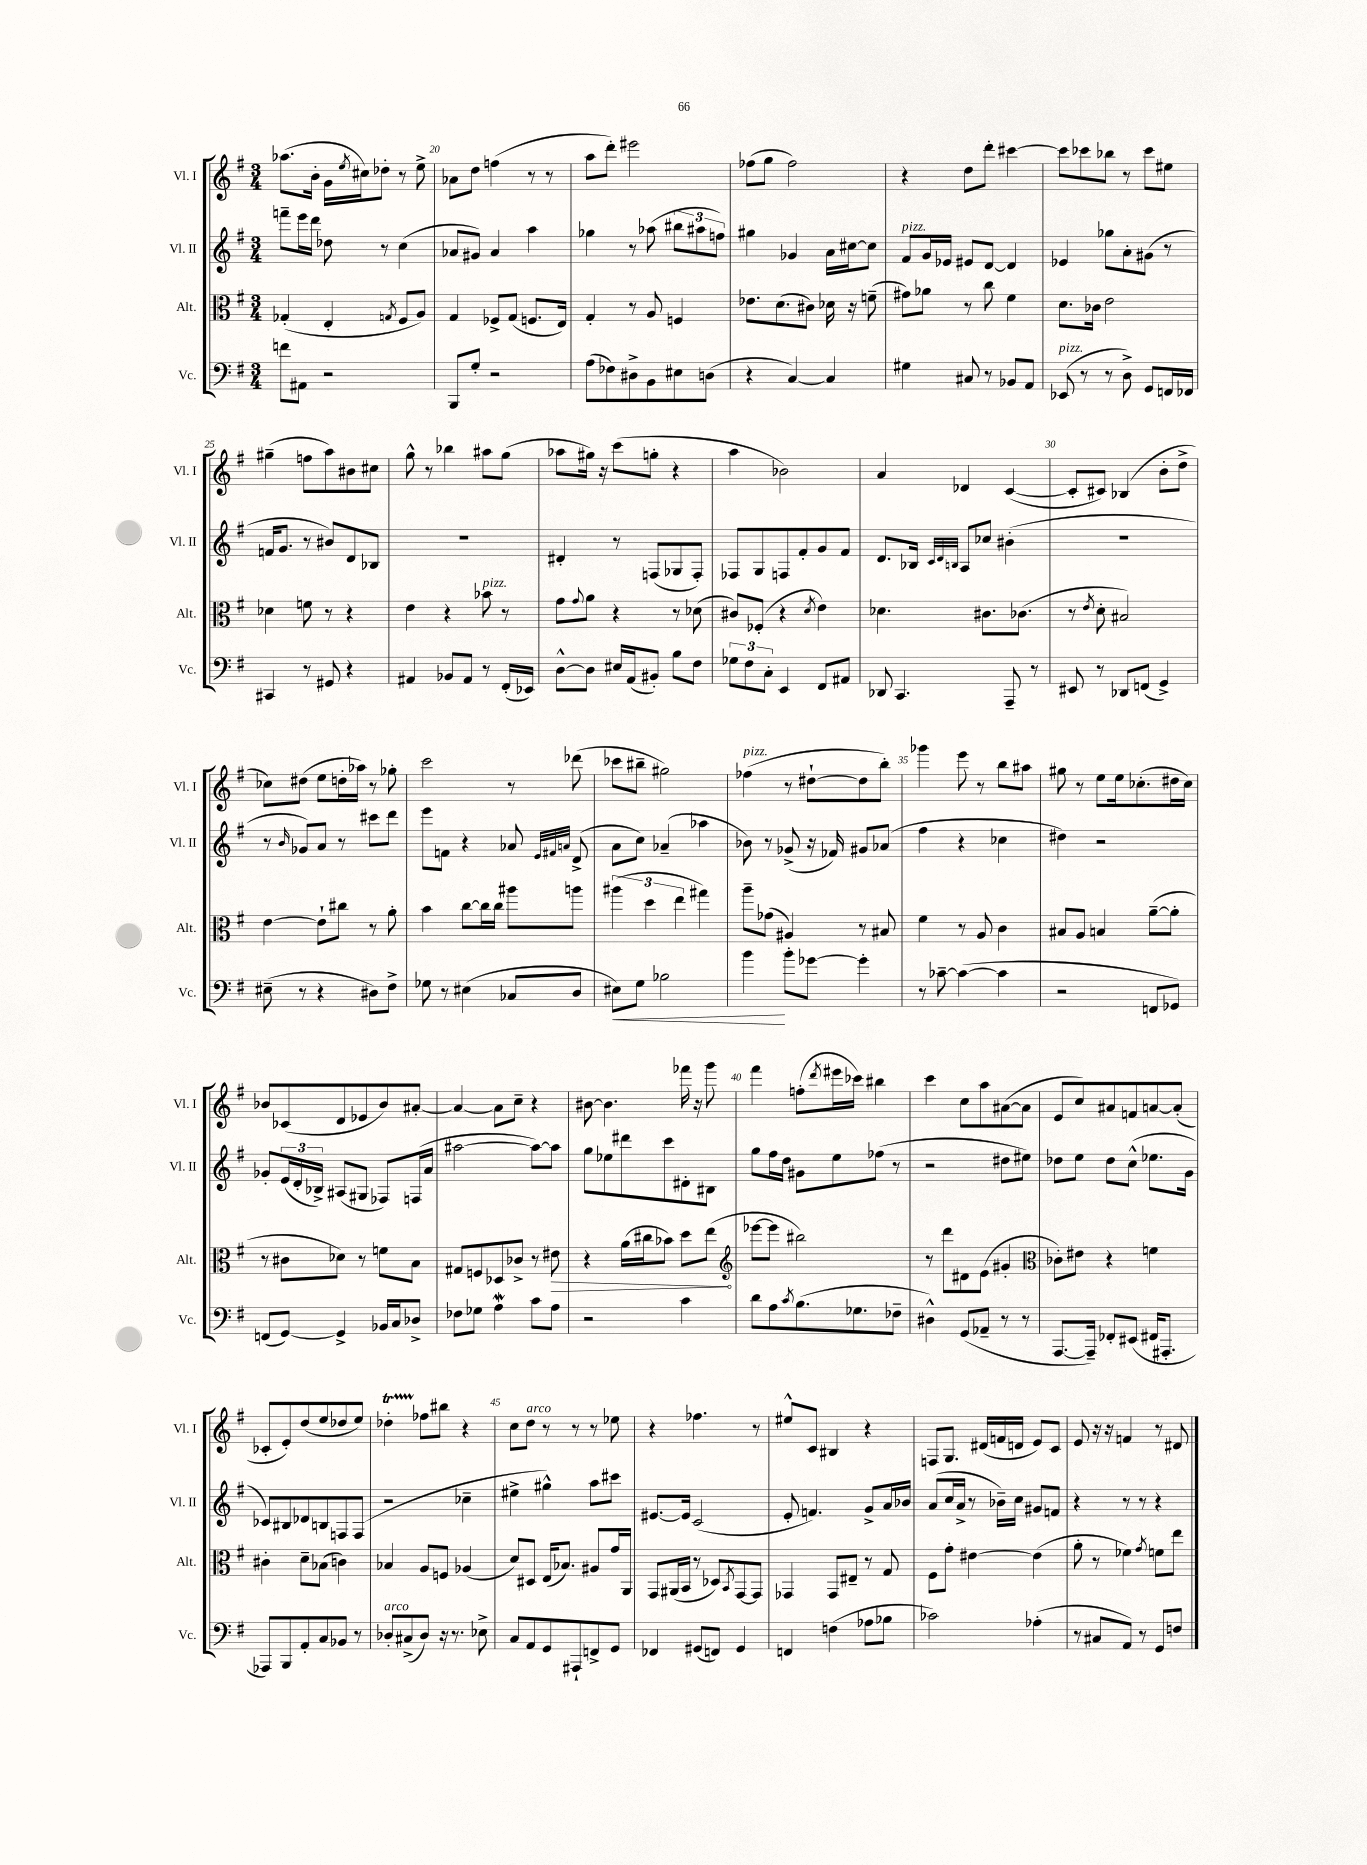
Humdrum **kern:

**kern	**dynam	**kern	**dynam	**kern	**kern
*part4	*part4	*part3	*part3	*part2	*part1
*staff4	*staff4	*staff3	*staff3	*staff2	*staff1
*I"Vc.	*	*I"Alt.	*	*I"Vl. II	*I"Vl. I
*I'Vc.	*	*I'Alt.	*	*I'Vl. II	*I'Vl. I
*clefF4	*	*clefC3	*	*clefG2	*clefG2
*k[f#]	*	*k[f#]	*	*k[f#]	*k[f#]
*M3/4	*	*M3/4	*	*M3/4	*M3/4
=19	=19	=19	=19	=19	=19
8fn\L	.	(4G-X'/	.	8fffn~\L	(8.aa-X\L
8AA#X\J	.	.	.	16eee\L	.
.	.	.	.	16ddd\JJ	16b'\Jk
2r	.	4E'/	.	8dd-X\	16g\LL
.	.	.	.	.	8qee/
.	.	.	.	.	16cc#X\J)
.	.	.	.	8r	8dd-X'\J
.	.	8qGn/	.	.	.
.	.	8F#/L	.	(4cc\	8r
.	.	8A/J)	.	.	8ee^\
=20	=20	=20	=20	=20	=20
8BBB/L	.	4G/	.	8a-X/L	8a-X\L
8G'/J	.	.	.	8g#X/J)	8dd\J
2r	.	8F-X^/L	.	4a-/	(4ffn\
.	.	(8G/J	.	.	.
.	.	8.Fn/L	.	4aa\	8r
.	.	.	.	.	8r
.	.	16E/Jk)	.	.	.
=21	=21	=21	=21	=21	=21
(8A\L	.	4G'/	.	4gg-X\	8aa\L
8F-X\)	.	.	.	.	8ddd'\J)
8D#X^\	.	8r	.	8r	2eee#X\
8BB\	.	8A/	.	(8aa-X\	.
8E#X\	.	4Fn/	.	12bb#X\L	.
.	.	.	.	12aa#X\	.
(8Dn\J	.	.	.	.	.
.	.	.	.	12ffn\J)	.
=22	=22	=22	=22	=22	=22
4r	.	8.e-X\L	.	4gg#X\	(8ff-X\L
.	.	.	.	.	8gg\J
.	.	(8.d\	.	.	.
[4C/)	.	.	.	4g-X/	2ff-\)
.	.	8c#X\J)	.	.	.
4C/]	.	16d-X\	.	16a\LL	.
.	.	16r	.	[16cc#X\J	.
.	.	(8fn~\	.	8cc#\J]	.
=23	=23	=23	=23	=23	=23
!	!	!	!	!LO:TX:a:i:t=pizz.	!
4G#X\	.	8g#X\L)	.	8f#/L	4r
.	.	8a-X\J	.	16g/L	.
.	.	.	.	16e-X/JJ	.
8C#X/	.	8r	.	8e#X/L	8dd\L
8r	.	8cc\	.	[8d/J	8ddd'\J
8BB-X/L	.	4f#\	.	4d/]	[4ccc#X\
8AA/J	.	.	.	.	.
=24	=24	=24	=24	=24	=24
!LO:TX:a:i:t=pizz.	!	!	!	!	!
(8EE-X/	.	8.d\L	.	4e-X/	8ccc#\L]
8r	.	.	.	.	8ccc-X\
.	.	16c-X\Jk	.	.	.
8r	.	2e\	.	8gg-X\L	8bb-X\J
8D^\)	.	.	.	8a'\	8r
8GG/L	.	.	.	(8g#X\J	8ccc-\L
16FFn/L	.	.	.	8r	8ee#X\J
16FF-X/JJ	.	.	.	.	.
!!LO:LB:g=z
=25	=25	=25	=25	=25	=25
4CC#X/	.	4d-X\	.	16fn/KL	(4gg#X~\
.	.	.	.	8.g/J	.
8r	.	8fn\	.	8r	8ffn\L
8GG#X/	.	8r	.	8b#X/L)	8aa\)
4r	.	4r	.	8d/	8b#X\
.	.	.	.	8B-X/J	8cc#X\J
=26	=26	=26	=26	=26	=26
4AA#X/	.	4e\	.	2.r	8gg^^\
.	.	.	.	.	8r
8BB-X/L	.	4r	.	.	4bb-X\
8AA#/J	.	.	.	.	.
!	!	!LO:TX:a:i:t=pizz.	!	!	!
8r	.	8b-X\	.	.	8aa#X\L
(16FF#'/LL	.	8r	.	.	(8gg\J
16EE-X/JJ)	.	.	.	.	.
=27	=27	=27	=27	=27	=27
[8D^^\L	.	8g\L	.	4d#X'/	8aa-X\L
.	.	8qqg/	.	.	.
8D\J]	.	8a\J	.	.	16gg#X\Jk)
.	.	.	.	.	16r
16E#X/LL	.	4r	.	8r	(8ccc\L
(16AA/J	.	.	.	.	.
8BB#X'/J)	.	.	.	(8Fn/L	8ggn'\J
8B\L	.	8r	.	8G-X/	4r
8F#\J	.	(8d-X\	.	8F'/J)	.
=28	=28	=28	=28	=28	=28
12G-X\L	.	8c#X/L)	.	8F-X/L	4aa\
12F#\	.	.	.	.	.
.	.	(8F-X'/J	.	8G/	.
12C'\J	.	.	.	.	.
4EE/	.	4r	.	8Fn/	2b-X\)
.	.	.	.	8f#'/	.
.	.	8qd/	.	.	.
8FF#/L	.	4e\)	.	8g/	.
8AA#X/J	.	.	.	8f#/J	.
=29	=29	=29	=29	=29	=29
8DD-X/	.	4.d-X\	.	8.d/L	4a/
4.CC/	.	.	.	.	.
.	.	.	.	16B-X/Jk	.
.	.	.	.	32qqc/LLL	.
.	.	.	.	32qqd/	.
.	.	.	.	32qqBn/JJJ	.
.	.	.	.	8A/L	4d-X/
.	.	8.c#X\L	.	8cc-X/J	.
8AAA~/	.	.	.	(4b#X'\	([4c/
.	.	(8.c-X\J	.	.	.
8r	.	.	.	.	.
=30	=30	=30	=30	=30	=30
8EE#X/	.	8r	.	2.r	8c'/L]
.	.	8qe/	.	.	.
8r	.	8d'\	.	.	8c#X/J)
8DD-X/L	.	2B#X/)	.	.	(4B-X/
(8FFn/J	.	.	.	.	.
4GG^/)	.	.	.	.	8b'\L
.	.	.	.	.	8dd^\J
!!LO:LB:g=z
=31	=31	=31	=31	=31	=31
(8E#X~\	.	[4e\	.	8r	8cc-X\L)
.	.	.	.	16qqb/	.
8r	.	.	.	8g-X/L)	(8dd#X\J
4r	.	8e`\L]	.	8a/J	8ee\L
.	.	8cc#X\J	.	8r	16ddn'\L
.	.	.	.	.	16aa-X\JJ)
8D#X\L)	.	8r	.	8ccc#X\L	8r
8F#^\J	.	8a'\	.	8ddd\J	8gg-X'\
=32	=32	=32	=32	=32	=32
8G-X\	.	4b\	.	8eee\L	2ccc\
8r	.	.	.	8fn\J	.
(4E#X\	.	[8cc\L	.	4r	.
.	.	16cc\L]	.	.	.
.	.	16cc\JJ	.	.	.
8C-X/L	.	8aa#X\L	.	8a-X/	8r
.	.	.	.	32qqe/LLL	.
.	.	.	.	32qqf#X/	.
.	.	.	.	32qqan/JJJ	.
8D/J	.	8aan\J	.	(8d^/	(8ddd-X\
=33	=33	=33	=33	=33	=33
!	!LO:HP:b	!	!	!	!
8E#X\L)	<	(6aa#X\	.	8a\L	8ccc-X\L
8G\J	.	.	.	8cc\J)	8bb#X~\J
.	.	6dd\	.	.	.
2B-X\	.	.	.	(4a-X~/	2gg#X\)
.	.	6ee\	.	.	.
.	.	4gg#X\)	.	4aa-X\	.
=34	=34	=34	=34	=34	=34
!	!	!	!	!	!LO:TX:a:i:t=pizz.
4b\	.	8aa~\L	.	8b-X\)	(4ff-X\
.	.	(8g-X\J	.	8r	.
8b'\L	[	4A#X/)	.	(8g-X^/	8r
[8g-X\J	.	.	.	16r	[8dd#X`\L
.	.	.	.	16f-X/)	.
4g-'\]	.	8r	.	8g#X/L	8dd#\]
.	.	8B#X/	.	(8a-X/J	8bb'\J)
=35	=35	=35	=35	=35	=35
8r	.	4f#\	.	4ff#\	4ggg-X\
[8c-X~\	.	.	.	.	.
(4c-\_	.	8r	.	4r	8eee\
.	.	8A/	.	.	8r
4c-\]	.	4c\	.	4cc-X\	8bb\L
.	.	.	.	.	8aa#X\J
=36	=36	=36	=36	=36	=36
2r	.	8B#X/L	.	4dd#X\)	8gg#X\
.	.	8A/J	.	.	8r
.	.	4Bn/	.	2r	8ee\L
.	.	.	.	.	16ee\k
.	.	.	.	.	(8.cc-X'\
8FFn/L	.	([8a~\L	.	.	.
8GG-X/J)	.	8a'\J]	.	.	16dd#X\L
.	.	.	.	.	16cc-\JJ)
!!LO:LB:g=z
=37	=37	=37	=37	=37	=37
(8FFn/L	.	8r	.	8g-X'/L	8b-X/L
[8GG/J)	.	8c#X\L	.	(24e/L	(8c-X/
.	.	.	.	24d'/	.
.	.	.	.	24B-X^/JJ)	.
4GG^/]	.	8d-X\J)	.	(8A#X/L	8d/
.	.	8r	.	8G#X/J	8e-X/
16BB-X/LL	.	8fn\L	.	8F-X/L)	8b-/)
16C/J	.	.	.	.	.
8D-X^/J	.	8B\J	.	(16Fn/L	[8a#X'/J
.	.	.	.	16a/JJ	.
=38	=38	=38	=38	=38	=38
8F-X\L	.	8G#X/L	.	[2aa#X\	4a#/_
8G-X\J	.	8Fn/	.	.	.
4AW\	.	8D-X/	.	.	8a#\L]
.	.	8c-X^/J	.	.	8cc~\J
8c\L	.	8r	.	8aa#\L_)	4r
!	!	!	!LO:HP:b	!	!
8A\J	.	8e#X\	>	8aa#\J]	.
=39	=39	=39	=39	=39	=39
2r	.	4r	.	8gg\L	[8b#X\
.	.	.	.	8ee-X\	4.b#\]
.	.	(16a\LL	.	8ddd#X\	.
.	.	16cc#X\J	.	.	.
.	.	8b-X\J)	.	8ccc\	.
4c\	.	8dd\L	.	8d#X'\	16fff-X\
.	.	.	.	.	16r
.	.	(8ee\J	.	8B#X\J	8ggg\
.	.	.	]	.	.
=40	=40	=40	=40	=40	=40
*	*	*clefG2	*	*	*
8d\L	.	[8eee-X\L	.	8gg\L	4fff#\
8A\	.	8eee-\J]	.	16ff#\L	.
.	.	.	.	16dd\JJ	.
8qc/	.	.	.	.	.
(8.B\	.	2bb#X\)	.	8g#X\L	(8ffn'\L
.	.	.	.	.	8qddd/
.	.	.	.	8ee\	16eee#X\L
8.G-X\	.	.	.	.	16ccc-X\JJ)
.	.	.	.	(8ff-X\J	4bb#X\
8F-X~\J	.	.	.	8r	.
=41	=41	=41	=41	=41	=41
4D#X^^\)	.	8r	.	2r	4ccc\
.	.	8ddd\L	.	.	.
(8GG/L	.	8d#X\	.	.	8cc\L
8AA-X~/J	.	(8e\J	.	.	8aa\
8r	.	4g#X'/	.	8dd#X\L	([8a#X\
8r	.	.	.	8ee#X\J)	8a#\J]
=42	=42	=42	=42	=42	=42
*	*	*clefC3	*	*	*
[8.AAA/L	.	8c-X'\L)	.	8dd-X\L	8e/L
.	.	8e#X\J	.	8ee\J	8cc/)
16AAA~/Jk])	.	.	.	.	.
8FF-X'/L	.	4r	.	8dd-\L	8a#X/
(8EE#X/J	.	.	.	(8cc^^\J	8fn/
16FF#X/KL	.	4fn\	.	8.ee-X\L	[8an/
8.AAA#X'/J	.	.	.	.	.
.	.	.	.	.	(8a'/J]
.	.	.	.	16g\Jk	.
!!LO:LB:g=z
=43	=43	=43	=43	=43	=43
8AAA-X/L)	.	4c#X'\	.	8c-X/L)	8c-X'/L
8BBB/	.	.	.	8B#X/	8e'/)
8AA'/	.	8d~\L	.	8d-X/	(8dd/
8C/	.	(8B-X\J	.	8Bn/	8ee/
8BB-X/J	.	4cn\)	.	8Fn/	8dd-X/
8r	.	.	.	(8F/J	8ee/J)
=44	=44	=44	=44	=44	=44
!LO:TX:a:i:t=arco	!	!	!	!	!
8D-X'/L	.	4B-X/	.	2r	4dd-XT'\
(8C#X^/	.	.	.	.	.
8D-/J)	.	8A/L	.	.	8ff-X\L
16r	.	8Fn/J	.	.	8bb#X\J
8.r	.	.	.	.	.
.	.	(4A-X/	.	4cc-X~\	4r
8E-X^\	.	.	.	.	.
=45	=45	=45	=45	=45	=45
8C/L	.	8d/L)	.	4ee#X^\	8cc\L
!	!	!	!	!	!LO:TX:a:i:t=arco
8AA/	.	8D#X/J	.	.	8dd\J
8GG/	.	(16E/KL	.	4gg#X^^\)	8r
.	.	8.B-X/J)	.	.	.
8AAA#X`/	.	.	.	.	8r
8FFn^/	.	8A#X/L	.	8aa\L	8r
8GG/J	.	16g/L	.	8ccc#X\J	8ee-X\
.	.	16AA/JJ	.	.	.
=46	=46	=46	=46	=46	=46
4FF-X/	.	8GG/L	.	[8.e#X/L	4r
.	.	(16AA#X/L	.	.	.
.	.	16BB/JJ	.	16e#/Jk]	.
(8GG#X/L	.	8r	.	(2c/	4.ff-X\
8FFn/J)	.	8D-X/L)	.	.	.
.	.	8qBB/	.	.	.
4GG#/	.	[8GG/	.	.	.
.	.	8GG/J]	.	.	8r
=47	=47	=47	=47	=47	=47
4FFn/	.	4GG-X/	.	8e'/	8ee#X^^/L
.	.	.	.	4.fn/)	8c/J
(4Fn\	.	8GG-/L	.	.	4B#X/
.	.	8E#X~/J	.	.	.
8A-X\L	.	8r	.	8g^/L	4r
8B-X\J	.	8G/	.	16a/L	.
.	.	.	.	16b-X/JJ	.
=48	=48	=48	=48	=48	=48
2c-X\)	.	8F#\L	.	(8a/L	8Fn/L
.	.	8g'\J	.	16cc/L	8.G/J
.	.	.	.	16a^/JJ	.
.	.	[4e#X\	.	8r	.
.	.	.	.	.	(16d#X/LL
.	.	.	.	16b-X~\LL)	16fn/
.	.	.	.	16cc\JJ	16dn/JJ
(4A-X'\	.	(4e#\]	.	8g#X/L	8e/L)
.	.	.	.	8fn/J	8c/J
=49	=49	=49	=49	=49	=49
8r	.	8a'\	.	4r	8e/
8C#X/L	.	8r	.	.	16r
.	.	.	.	.	16r
8AA/J)	.	4f-X\)	.	8r	4fn/
8r	.	.	.	8r	.
.	.	8qg/	.	.	.
8GG/L	.	8fn\L	.	4r	8r
8Fn/J	.	8ee\J	.	.	8d#X/
==	==	==	==	==	==
*-	*-	*-	*-	*-	*-
